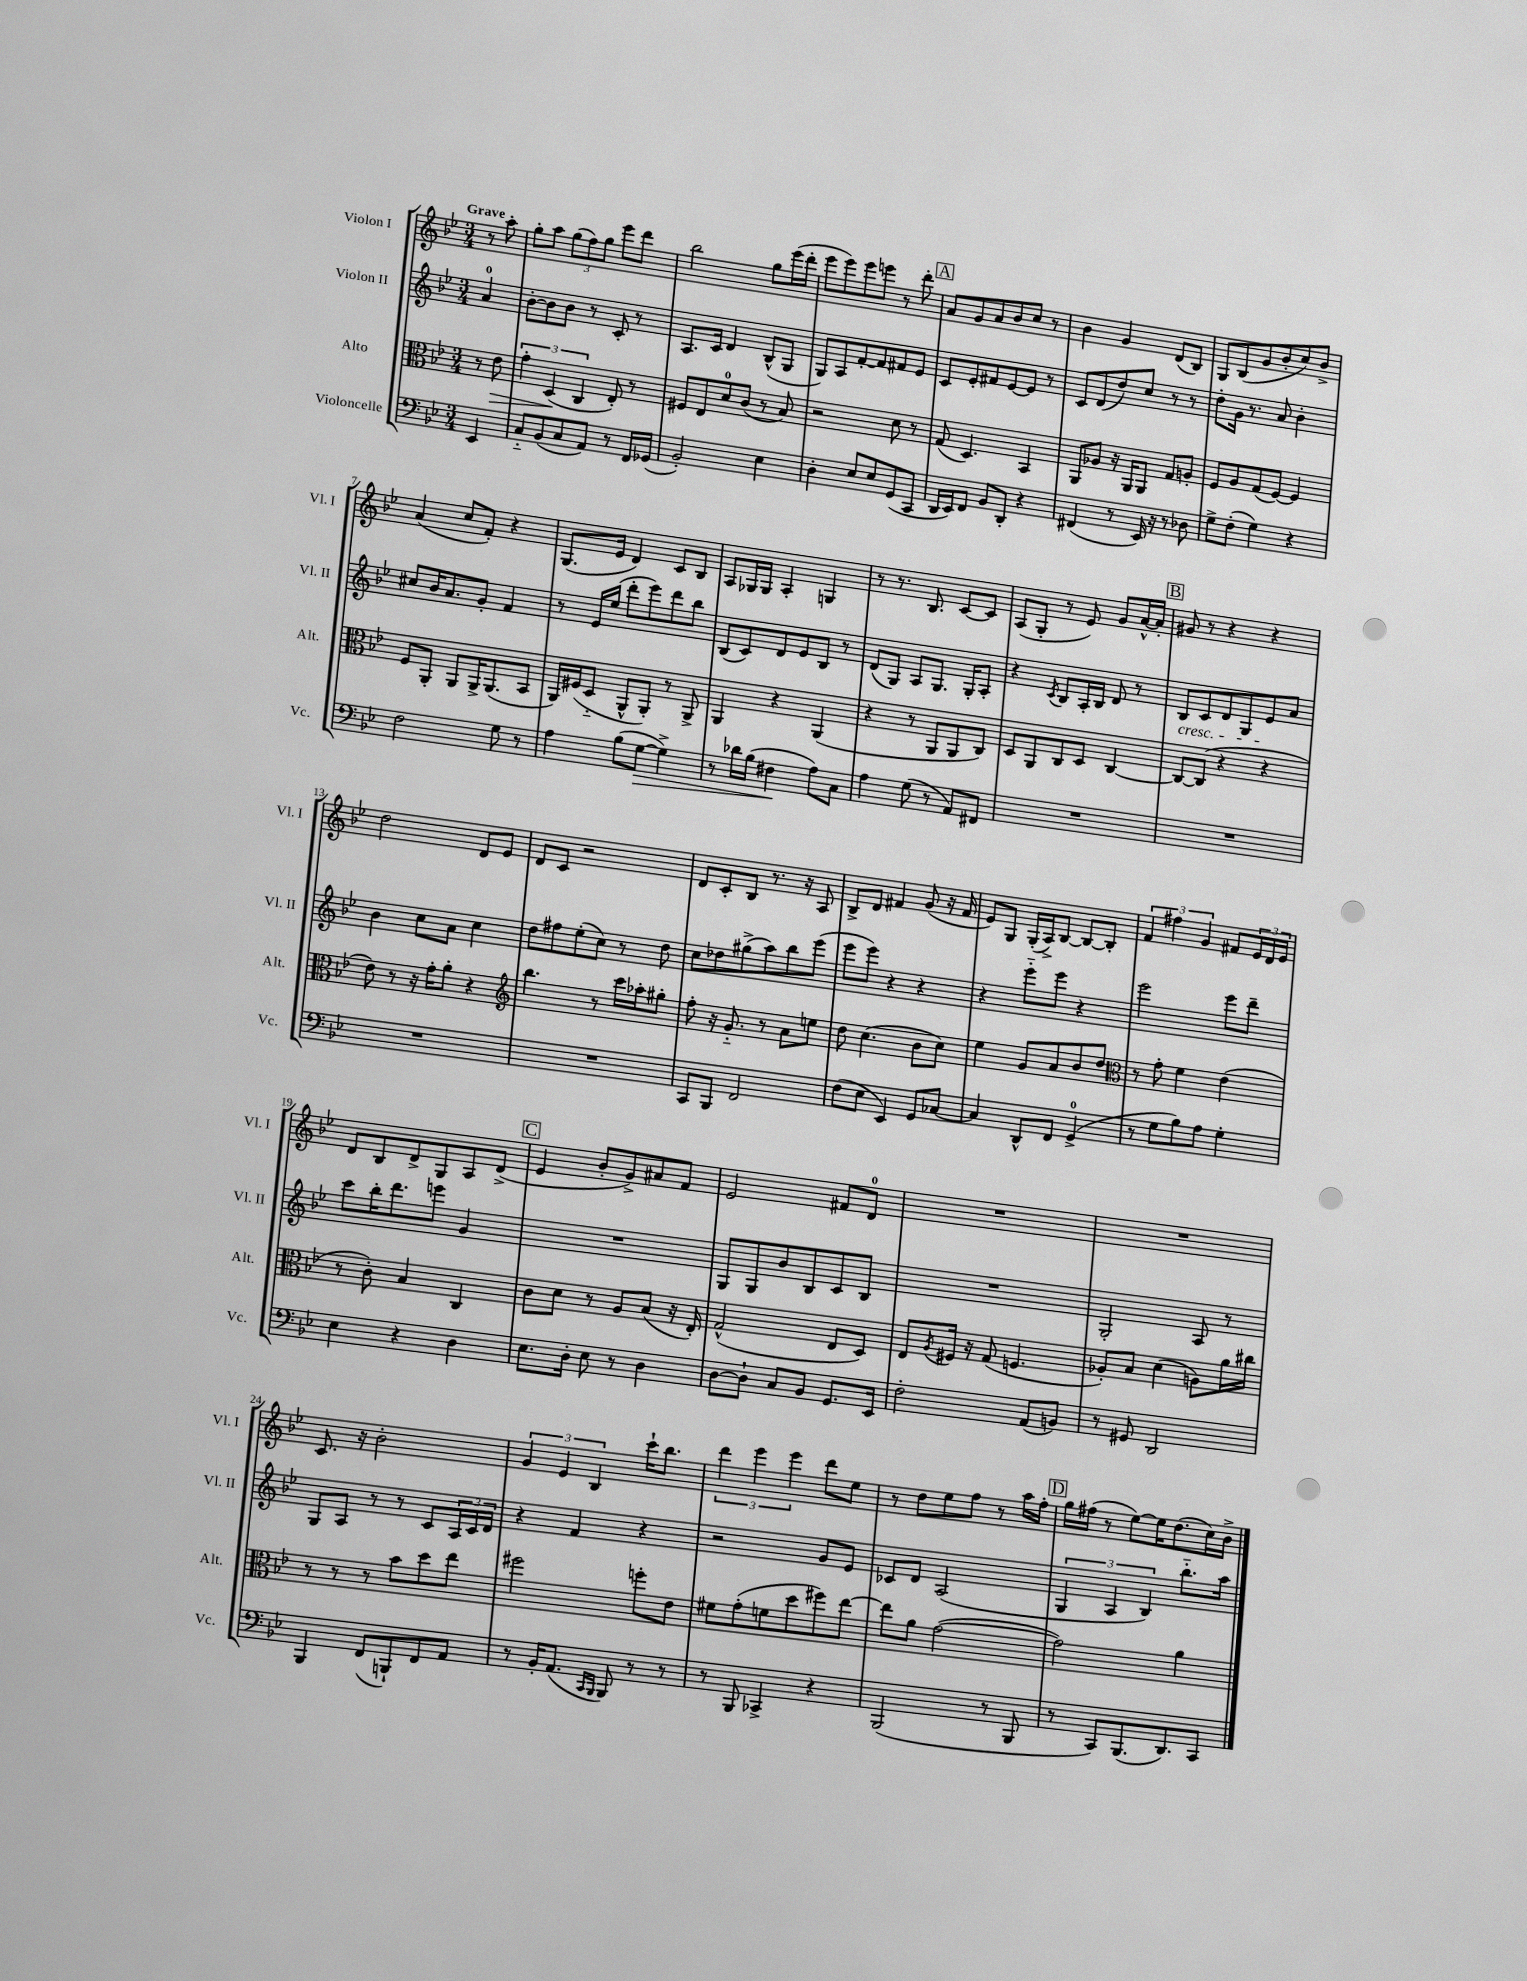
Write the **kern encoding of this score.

**kern	**kern	**kern	**kern
*staff4	*staff3	*staff2	*staff1
*clefF4	*clefC3	*clefG2	*clefG2
*k[b-e-]	*k[b-e-]	*k[b-e-]	*k[b-e-]
*M3/4	*M3/4	*M3/4	*M3/4
4EE-/	8r	4a/	8r
.	8e-\	.	8aa'\
=	=	=	=
8C'~/L	6g'\	[8b-'\L	8gg'\L
(8BB-/	.	8b-\]	8aa\J
.	(6D/	.	.
8C/	.	8b-\J	(12gg\L
.	6C/	.	12ff\)
8AA/J)	.	8r	.
.	.	.	12gg\J
8r	8E-'/)	8c'/	8eee-\L
16FF/LL	8r	8r	8ddd\J
(16GG-/JJ	.	.	.
=	=	=	=
2BB-'/)	8F#/L	8.A/L	2bb-\
.	8E-/	.	.
.	.	16c/Jk	.
.	8d/	4d/	.
.	(8c/J	.	.
4E-\	8r	(8B-^^/L	8gg\L
.	8B-/)	8G/J	(16eee-\L
.	.	.	16ddd'\JJ
=	=	=	=
4D'\	2r	8G/L)	8eee-\L
.	.	8A/	8eee-\)
8E-/L	.	[8f'/	8eee-\
8E-/	.	8f/]	8eee\J
(8GG/	8d\	8f#/	8r
8CC/J	8r	8e-/J	8ddd'\
=	=	=	=
16DD/LL	(8G/	8c/L	8a/L
16EE-/J)	.	.	.
8FF/J	4.D/)	8e-'/	8g/
8BB-/L	.	8f#/	8a/
8DD'/J	.	[8e-/	8b-/
4r	4BB-/	8e-/]J	8cc/J
.	.	8r	8r
=	=	=	=
(4FF#/	8AA/L	8c/L	4b-\
.	8A-/J	(8d/	.
8r	16r	8dd/)	4g/
.	16AA/LK	.	.
16EE-/)	8AA/J	8cc/J	.
16r	.	.	.
8r	8G/L	8r	(8d/L
8D-\	8A'/J	8r	8B-/J)
=	=	=	=
8G^\L	8F/L	8dd'\L	8G/L
(8F'\J	8A/	16g\Jk	(8B-/
.	.	8.r	.
4G\)	(8G/	.	8g/
.	[8F/J)	8a/	8b-'/
4r	4F/]	4b-'\	8cc/)
.	.	.	8b-^/J
=	=	=	=
2F\	8F/L	8cc#/L	(4a/
.	8AA'/J	16b-/K	.
.	.	8.a/	.
.	8AA/L	.	8cc/L
.	16AA^/K	8g'/J	8f'/J)
.	(8.AA/	.	.
8G\	.	4f/	4r
8r	8BB-/J	.	.
=	=	=	=
4A\	16AA/LL)	8r	(8.G/L
.	(16F#/J	.	.
.	8D'~/J	16e-/LL	.
.	.	(16ee-/JJ	16e-/Jk
(8B-\L	8AA^^/L	8ddd'\L	4d/)
[8G\J	8AA'/J)	8eee-\)	.
4G^\])	8r	8ddd\	8c/L
.	8AA^/	8bb-\J	8B-/J
=	=	=	=
8r	4AA/	(8B-/L	8A/L
16d-\LL	.	8c/)	16G-/L
(16B-\JJ	.	.	16G-/JJ
4F#\	4r	8d/	4A'/
.	.	8e-/	.
8A\L)	(4AA/	8B-/J	4G/
8C\J	.	8r	.
=	=	=	=
4A\	4r	(8d/L	8r
.	.	8G/J)	8.r
(8G\	8r	8A/L	.
.	.	.	8.B-/
8r	8AA/L	8.G/J	.
8AA/L)	8AA/	.	[8c/L
.	.	16G'/LK	.
8FF#/J	8C/J)	8A'/J	8c/]J
=	=	=	=
2.r	8D/L	4r	(8A/L
.	8AA/	.	8G'/J
.	.	8qc/	.
.	8C/	8B-/L	8r
.	8D/J	16A'/L	8e-/)
.	.	16B-/JJ	.
.	[4C/	8d/	8g/L
.	.	8r	[16a^^/L
.	.	.	16a'/]JJ
=	=	=	=
2.r	8C/_L	8B-/L	8g#/
.	(8C/]J	8c/	8r
.	4r	8d/	4r
.	.	8G/	.
.	4r	8e-/	4r
.	.	8a/J	.
=	=	=	=
2.r	8e-\)	4b-\	2dd\
.	8r	.	.
.	16r	8cc\L	.
.	16g'\LK	.	.
.	8a'\J	8a\J	.
.	4r	4cc\	8d/L
.	.	.	8e-/J
=	=	=	=
*	*clefG2	*	*
2.r	4.bb-\	8dd\L	8d/L
.	.	8ff#\	8c/J
.	.	(8ee-'\	2r
.	8r	8cc\J)	.
.	16ccc\LL	8r	.
.	16aa-'\J	.	.
.	8gg#'\J	8dd\	.
=	=	=	=
8CC/L	8ff'\	8cc\L	8d/L
8BBB-/J	16r	8dd-\	8c'/
.	8.g'~/	.	.
2FF/	.	(8gg#^\	8B-/J
.	8r	8aa\)	8.r
.	8a\L	8bb-\	.
.	.	.	16r
.	8ee\J	(8eee-\J	8A/
=	=	=	=
(8F\L	8dd\	8eee-\L	8B-^/L
8E-\J	(4.cc\	8eee-\J)	8d/J
4EE-/)	.	4r	4f#/
8GG/L	8b-\L	4r	(8g/
[8C-/J	8cc\J)	.	16r
.	.	.	16f#/
=	=	=	=
4C-/]	4ee-\	4r	8e-/L)
.	.	.	8G/J
8DD^^/L	8g/L	8eee-'~\L	(16G'/LL
.	.	.	16A^/J)
8FF/J	8a/	8eee-\J	[8B-/J
(4GG^/	8b-/	4r	8B-/_L
.	8dd/J	.	8B-'/]J
=	=	=	=
*	*clefC3	*	*
8r	8r	2eee-\	6f/
8G\L	8g'\	.	.
.	.	.	6ff#\
8B-\)	4f\	.	.
.	.	.	6g/
8A\J	.	.	.
4G'\	(4e-\	8eee-\L	8f#/L
.	.	8ddd~\J	24e-/L
.	.	.	24d/
.	.	.	24e-/JJ
=	=	=	=
4E-\	8r	8ccc\L	8d/L
.	8c'\)	16bb-'\K	8B-/
.	.	8.ddd\	.
4r	4B-/	.	8d^/
.	.	8eee\J	8G/
4D\	4C/	4g/	8A/
.	.	.	(8d^/J
=	=	=	=
8.E-\L	8c\L	2.r	4e-/
.	8d\J	.	.
16D'\Jk	.	.	.
8E-\	8r	.	8b-'/L
8r	8A/L	.	8g^/)
4D\	(8B-/J	.	8a#/
.	16r	.	8f/J
.	16E-'/)	.	.
=	=	=	=
[8D\L	(2G^^/	8G/L	2e-/
8D`\]J	.	8G/	.
8C/L	.	8b-/	.
8BB-/J	.	8B-/	.
8.GG/L	8E-/L	8c/	8f#/L
.	8D/J)	8B-/J	8d/J
16EE-/Jk	.	.	.
=	=	=	=
2F'\	8E-/L	2.r	2.r
.	8qA/	.	.
.	16F#/Jk	.	.
.	16r	.	.
.	(8G/	.	.
.	4.F/	.	.
(8AA/L	.	.	.
8BB/J)	.	.	.
=	=	=	=
8r	8A-'/L)	2G'/	2.r
8GG#/	8B-/J	.	.
2DD/	(4d\	.	.
.	8A\L)	8A/	.
.	16a\L	8r	.
.	16cc#\JJ	.	.
=	=	=	=
4BBB-/	8r	8G/L	8.c/
.	8r	8A/J	.
.	.	.	16r
(8FF/L	8r	8r	2b-'\
8BBB`/)	8b-\L	8r	.
8FF/	8dd\	8c/L	.
8AA/J	8ee-\J	24A/L	.
.	.	24c/	.
.	.	24d/JJ	.
=	=	=	=
8r	2ff#\	4r	6g/
16BB-'/LK	.	.	.
.	.	.	6e-/
(8.AA/J	.	.	.
.	.	4f/	.
.	.	.	6B-/
16qqCC/LL	.	.	.
16qqBBB-/JJ	.	.	.
8BBB-/)	.	.	.
8r	8ff'\L	4r	16ccc`\LK
.	.	.	8.bb-\J
8r	8e-\J	.	.
=	=	=	=
8r	8f#\L	2r	6ddd\
8BBB-/	(8g'\	.	.
.	.	.	6eee-\
4CC-^/	8f\	.	.
.	.	.	6eee-\
.	8dd\	.	.
4r	8ff#\)	8g/L	8ddd\L
.	[8ee-\J	8e-/J	8ee-\J
=	=	=	=
(2BBB-/	8ee-\]L	8c-/L	8r
.	8a\J	8d/J	8dd\L
.	([2g\	(2A/	8ee-\
.	.	.	8ff\J
8r	.	.	8r
8BBB-/	.	.	16aa\LL
.	.	.	16ff'\JJ
=	=	=	=
8r	2g\])	6G/	16gg\LL
.	.	.	(16ff#\JJ
8CC/L)	.	.	8r
.	.	6A/	.
(8.BBB-/	.	.	[8ee-\L)
.	.	6B-/)	.
.	.	.	16ee-\]K
8.DD/)	.	.	(8.dd\
.	4a\	8.bb-'~\L	.
8CC/J	.	.	16cc\L)
.	.	16aa\Jk	16b-^\JJ
==	==	==	==
*-	*-	*-	*-
